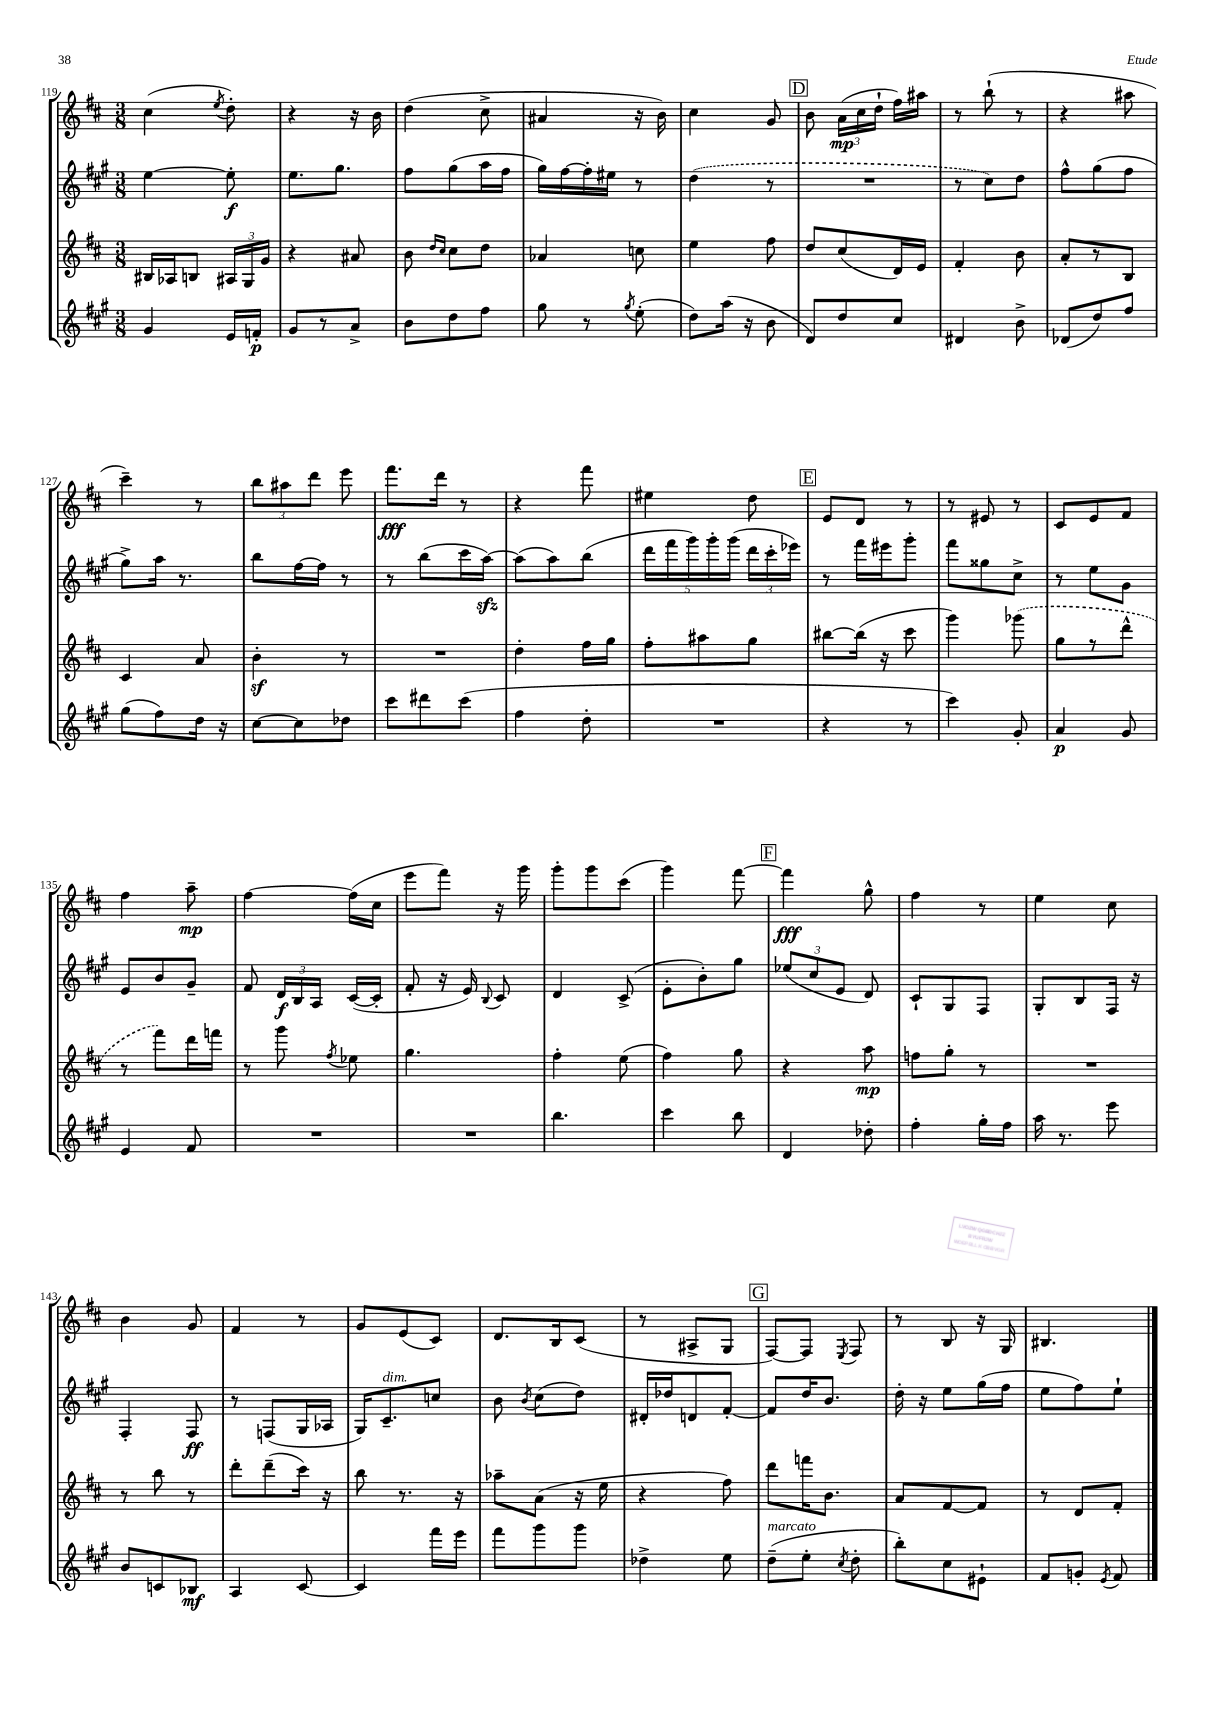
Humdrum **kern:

**kern	**kern	**kern	**kern
*staff4	*staff3	*staff2	*staff1
*clefG2	*clefG2	*clefG2	*clefG2
*k[f#c#g#]	*k[f#c#]	*k[f#c#g#]	*k[f#c#]
*M3/8	*M3/8	*M3/8	*M3/8
4g#	16B#	[4ee	(4cc#
.	16A-	.	.
.	8B	.	.
.	.	.	8qee
16e	24A#	8ee']	8dd')
.	24G	.	.
16f'	.	.	.
.	24g	.	.
=	=	=	=
8g#	4r	8.ee	4r
8r	.	.	.
.	.	8.gg#	.
8a^	8a#	.	16r
.	.	.	16b
=	=	=	=
8b	8b	8ff#	(4dd
.	16qqdd	.	.
.	16qqcc#	.	.
8dd	8cc#	(8gg#	.
8ff#	8dd	16aa	8cc#^
.	.	16ff#	.
=	=	=	=
8gg#	4a-	16gg#)	4a#
.	.	[16ff#	.
8r	.	16ff#']	.
.	.	16ee#	.
8qgg#	.	.	.
(8ee'	8cc	8r	16r
.	.	.	16b)
=	=	=	=
8dd)	4ee	(4dd	4cc#
(16aa	.	.	.
16r	.	.	.
8b	8ff#	8r	8g
=	=	=	=
8d)	8dd	4.r	8b
8dd	(8cc#	.	(24a
.	.	.	24cc#
.	.	.	24dd`
8cc#	16d)	.	16ff#)
.	16e	.	16aa#
=	=	=	=
4d#	4f#'	8r	8r
.	.	8cc#)	(8bb`
8b^	8b	8dd	8r
=	=	=	=
(8d-	8a'	8ff#^^	4r
8dd)	8r	(8gg#	.
8ff#	8B	8ff#	8aa#
=	=	=	=
(8gg#	4c#	8gg#^)	4ccc#~)
8ff#)	.	16aa	.
.	.	8.r	.
16dd	8a	.	8r
16r	.	.	.
=	=	=	=
[8cc#	4b'	8bb	12bb
.	.	.	12aa#
8cc#]	.	[16ff#	.
.	.	.	12ddd
.	.	16ff#]	.
8dd-	8r	8r	8eee
=	=	=	=
8ccc#	4.r	8r	8.fff#
8ddd#	.	(8bb	.
.	.	.	16ddd
(8ccc#	.	16ccc#	8r
.	.	[16aa)	.
=	=	=	=
4ff#	4dd'	(8aa]	4r
.	.	8aa)	.
8dd'	16ff#	(8bb	8fff#
.	16gg	.	.
=	=	=	=
4.r	8ff#'	20ddd	4ee#
.	.	20fff#	.
.	.	20ggg#)	.
.	8aa#	.	.
.	.	20ggg#'	.
.	.	(20ggg#	.
.	8gg	24ddd	8dd
.	.	24ccc#'	.
.	.	24eee-)	.
=	=	=	=
4r	[8bb#	8r	8e
.	(16bb#]	16fff#	8d
.	16r	16eee#	.
8r	8ccc#	8ggg#'	8r
=	=	=	=
4ccc#)	4ggg)	8fff#	8r
.	.	8gg##	8e#
8g#'	(8ggg-	8cc#^	8r
=	=	=	=
4a	8gg	8r	8c#
.	8r	8ee	8e
8g#	8ddd^^	8g#	8f#
=	=	=	=
4e	8r	8e	4ff#
.	8fff#)	8b	.
8f#	16ddd	8g#~	8aa~
.	16fff	.	.
=	=	=	=
4.r	8r	8f#	[4ff#
.	8ggg	24d	.
.	.	24B	.
.	.	24A	.
.	8qff#	.	.
.	8ee-	([16c#	(16ff#]
.	.	16c#']	16cc#
=	=	=	=
4.r	4.gg	8f#'	8eee
.	.	16r	8fff#)
.	.	16e)	.
.	.	8qqB	.
.	.	8c#	16r
.	.	.	16ggg
=	=	=	=
4.bb	4ff#'	4d	8ggg'
.	.	.	8ggg
.	(8ee	(8c#^	(8ccc#
=	=	=	=
4ccc#	4ff#)	8e'	4ggg)
.	.	8b')	.
8bb	8gg	8gg#	[8fff#
=	=	=	=
4d	4r	(12ee-	4fff#]
.	.	12cc#	.
.	.	12e	.
8dd-'	8aa	8d)	8gg^^
=	=	=	=
4ff#'	8ff	8c#`	4ff#
.	8gg'	8G#	.
16gg#'	8r	8F#	8r
16ff#	.	.	.
=	=	=	=
16aa	4.r	8G#'	4ee
8.r	.	.	.
.	.	8B	.
8eee	.	16F#	8cc#
.	.	16r	.
=	=	=	=
8b	8r	4F#'	4b
8c	8bb	.	.
8B-	8r	8F#	8g
=	=	=	=
4A	8ddd'	8r	4f#
.	(8ddd~	(8F	.
[8c#	16ccc#)	16G#	8r
.	16r	16A-	.
=	=	=	=
4c#]	8bb	16G#)	8g
.	.	8.c#~	.
.	8.r	.	(8e
16fff#	.	8cc	8c#)
16eee	16r	.	.
=	=	=	=
8fff#	8aa-~	8b	8.d
.	.	8qb	.
8ggg#	(8a	(8cc#	.
.	.	.	16B
8ggg#	16r	8dd)	(8c#
.	16ee	.	.
=	=	=	=
4dd-^	4r	16d#'	8r
.	.	16dd-	.
.	.	8d	8A#^
8ee	8ff#)	[8f#'	8G
=	=	=	=
(8dd~	8ddd	8f#]	[8F#)
8ee'	16fff	16dd	8F#]
.	8.b	8.b	.
8qcc#	.	.	8qE
8dd'	.	.	8F#
=	=	=	=
8bb')	8a	16dd'	8r
.	.	16r	.
8cc#	[8f#	8ee	8B
8e#`	8f#]	(16gg#	16r
.	.	16ff#	16G
=	=	=	=
8f#	8r	8ee	4.B#
8g'	8d	8ff#)	.
8qe	.	.	.
8f#	8f#'	8ee`	.
==	==	==	==
*-	*-	*-	*-
